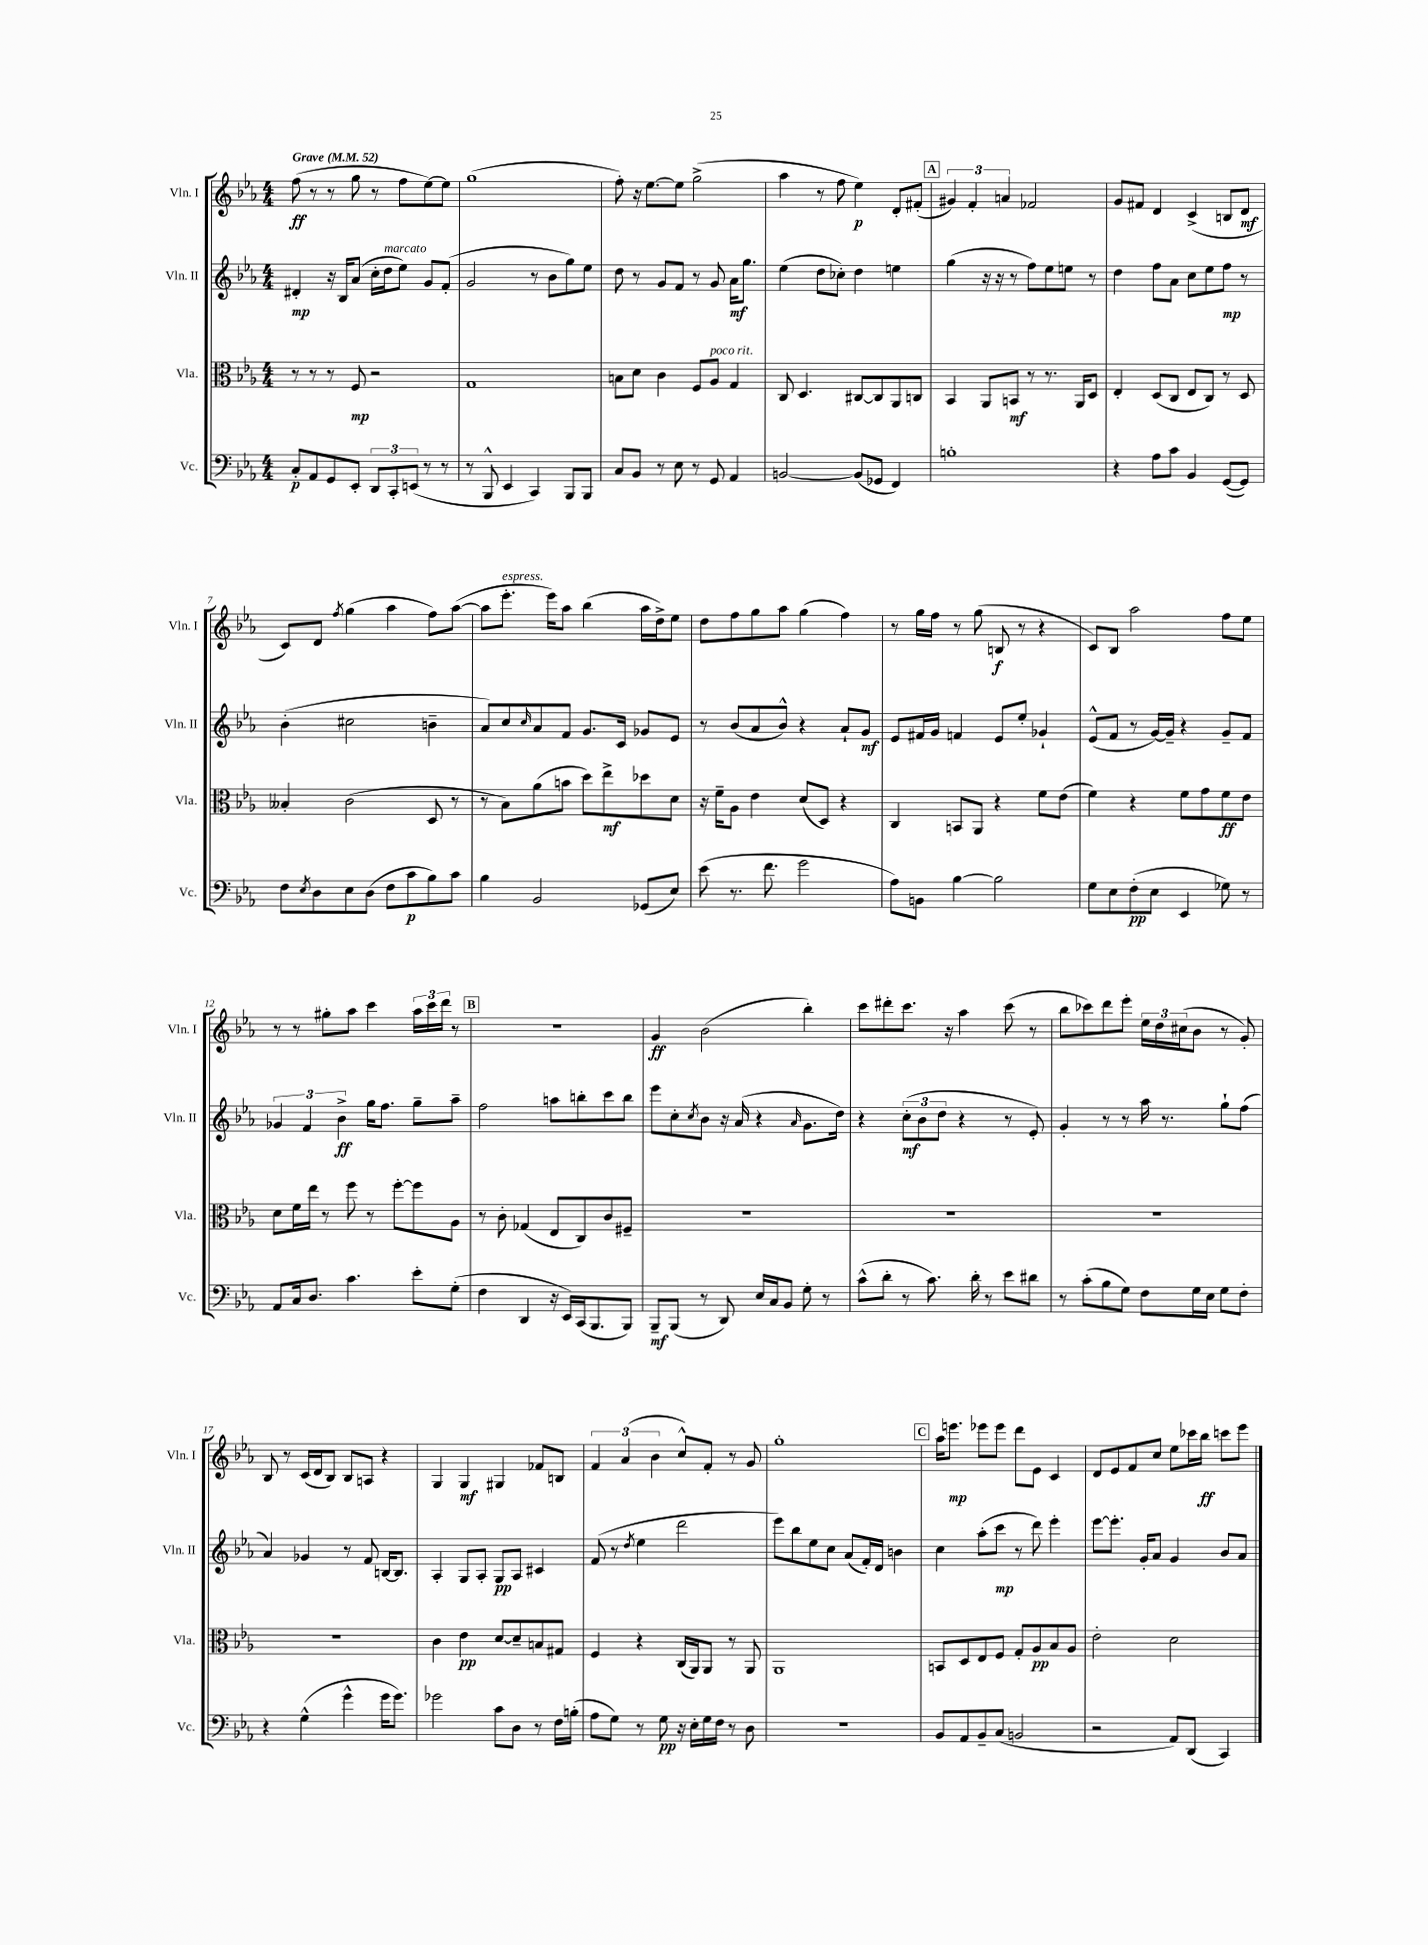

**kern	**kern	**kern	**kern
*staff4	*staff3	*staff2	*staff1
*clefF4	*clefC3	*clefG2	*clefG2
*k[b-e-a-]	*k[b-e-a-]	*k[b-e-a-]	*k[b-e-a-]
*M4/4	*M4/4	*M4/4	*M4/4
*MM52	*MM52	*MM52	*MM52
8C'	8r	4d#'	(8ff
8AA-	8r	.	8r
8GG	8r	16r	8r
.	.	16B-	.
8EE-'	8F	(8a-	8gg
12DD	2r	16cc'	8r
.	.	16dd	.
12CC'	.	.	.
.	.	8ee-)	8ff
(12EE	.	.	.
8r	.	8g	[8ee-)
8r	.	(8f'	8ee-]
=	=	=	=
8r	1G	2g	(1gg
8BBB-^^	.	.	.
4EE-	.	.	.
4CC)	.	8r	.
.	.	8b-	.
8BBB-	.	8gg)	.
8BBB-	.	8ee-	.
=	=	=	=
8C	8B	8dd	8ff')
8BB-	8d	8r	16r
.	.	.	[8.ee-
8r	4c	8g	.
8E-	.	8f	8ee-]
8r	8F	8r	(2gg^
8GG	8A-	8g	.
4AA-	4G	16a-	.
.	.	8.gg	.
=	=	=	=
[2BB	8C	(4ee-	4aa-
.	4.D	.	.
.	.	8dd	8r
.	.	8cc-')	8ff
(8BB]	[8C#	4dd	4ee-)
8GG-	8C#]	.	.
4FF)	8AA-	4ee	8d'
.	8C	.	(8f#'
=	=	=	=
1B'	4BB-	(4gg	6g#)
.	.	.	6f'
.	8AA-	16r	.
.	.	16r	.
.	.	.	6a
.	8BB	8r	.
.	8r	8ff)	2f-
.	8.r	8ee-	.
.	.	8ee	.
.	16AA-	.	.
.	8D	8r	.
=	=	=	=
4r	4E-'	4dd	8g
.	.	.	8f#
8A-	(8D	8ff	4d
8c	8C	8a-	.
4BB-	8E-	8cc	(4c^
.	8C)	8ee-	.
([8GG	8r	8ff	8B
8GG])	8D	8r	8d
=	=	=	=
8F	4B--'	(4b-'	8c)
8qE-	.	.	.
8D	.	.	8d
.	.	.	8qff
8E-	(2c	2cc#	(4gg
(8D	.	.	.
8F	.	.	4aa-
8c	.	.	.
8B-)	8D	4b~	8ff)
8c	8r	.	([8aa-
=	=	=	=
4B-	8r	8a-)	8aa-]
.	8B-)	8cc	8.eee-'
.	.	16qqcc	.
2BB-	(8a-	8a-	.
.	.	.	16eee-)
.	8b	8f	8aa-
.	8dd)	8.g	(4bb-
.	8ee-^	.	.
.	.	16c	.
(8GG-	8dd-	8g-	16aa-
.	.	.	16dd^)
8E-)	8d	8e-	8ee-
=	=	=	=
(8e-	16r	8r	8dd
.	16f~	.	.
8.r	8A-	(8b-	8ff
.	4e-	8a-	8gg
8.f	.	.	.
.	.	8b-^^)	8aa-
2g	(8d	4r	(4gg
.	8D)	.	.
.	4r	8a-`	4ff)
.	.	8g	.
=	=	=	=
8A-)	4C	8e-	8r
8BB	.	16f#	16gg
.	.	16g	16ff
[4B-	8BB	4f	8r
.	8AA-	.	(8gg
2B-]	4r	8e-	8B
.	.	8ee-'	8r
.	8f	4g-`	4r
.	(8e-	.	.
=	=	=	=
8G	4f)	(8e-^^	8c)
8E-	.	8f	8B-
(8F'	4r	8r	2aa-
8E-	.	[16g)	.
.	.	16g~]	.
4EE-	8f	4r	.
.	8g	.	.
8G-)	8f	8g~	8ff
8r	8e-	8f	8ee-
=	=	=	=
8AA-	8d	6g-	8r
16C	16f	.	8r
.	.	6f	.
8.D	16ee-	.	.
.	8r	.	8gg#'
.	.	6b-^	.
4.c	8ff	.	8aa-
.	8r	16gg	4ccc
.	.	8.ff	.
.	[8ff'	.	.
8e-'	8ff]	8gg~	24aa-
.	.	.	24ccc
.	.	.	24ddd
(8G'	8A-	8aa-~	8r
=	=	=	=
4F	8r	2ff	1r
.	8c'	.	.
4DD	(4G-	.	.
16r	8E-	8aa	.
16EE-)	.	.	.
(16CC	8C)	8bb'	.
8.BBB-	.	.	.
.	8c	8ccc	.
8BBB-)	8F#~	8bb	.
=	=	=	=
8BBB-~	1r	8eee-	4g
(8BBB-	.	8cc'	.
.	.	8qcc	.
8r	.	8b-	(2b-
8DD)	.	16r	.
.	.	(16a-	.
16E-	.	4r	.
16C	.	.	.
8BB-	.	.	.
.	.	16qqa-	.
8G'	.	8.g	4bb-')
8r	.	.	.
.	.	16dd)	.
=	=	=	=
(8c^^	1r	4r	8ccc
8d'	.	.	8ddd#'
8r	.	(12cc'	8.ccc
.	.	12b-	.
8.c)	.	.	.
.	.	12dd	.
.	.	.	16r
.	.	4r	4aa-
16d'	.	.	.
8r	.	.	.
8e-	.	8r	(8ccc
8d#	.	8e-')	8r
=	=	=	=
8r	1r	4g'	8bb-
(8c'	.	.	8ccc-)
8B-	.	8r	8ddd
8G)	.	8r	8eee-'
8F	.	16aa-	24ee-
.	.	.	24dd
.	.	8.r	.
.	.	.	(24cc#
16G	.	.	8b-
16E-	.	.	.
8G	.	8gg`	8r
8F'	.	(8ff	8g')
=	=	=	=
4r	1r	4a-)	8B-
.	.	.	8r
(4G^^	.	4g-	(16c
.	.	.	16d
.	.	.	8B-)
4g^^	.	8r	8B-
.	.	8f	8A
16g	.	[16B	4r
8.g)	.	8.B]	.
=	=	=	=
2g-	4c	4A-'	4G
.	4e-	8G	4G
.	.	8A-'	.
8c	[8d	8G	4G#
8D	8d~]	8A-	.
8r	8B	4c#	8f-
16F	8G#	.	8B
(16B'	.	.	.
=	=	=	=
8A-	4F	(8f	6f
8G)	.	8r	.
.	.	.	(6a-
.	.	8qdd	.
8r	4r	4ee-	.
.	.	.	6b-
8G	.	.	.
16r	(16C	2ddd	8cc^^)
16E-'	16AA-)	.	.
16G	8AA-	.	8f'
16F	.	.	.
8r	8r	.	8r
8D	8AA-	.	8g
=	=	=	=
1r	1AA-	8eee-)	1gg'
.	.	8bb-	.
.	.	8ee-	.
.	.	8cc	.
.	.	(8a-	.
.	.	16f')	.
.	.	16d	.
.	.	4b	.
=	=	=	=
8BB-	8BB	4cc	16aa-
.	.	.	8.eee
8AA-	8D	.	.
8BB-~	8E-	(8aa-'	8eee-
(8C	8F	8ccc	8eee-
2BB	8G'	8r	8ddd
.	8A-	8ddd)	8e-
.	8B-	4eee-'	4c
.	8A-	.	.
=	=	=	=
2r	2e-'	[8eee-	8d
.	.	8.eee-']	8e-
.	.	.	8f
.	.	16g'	.
.	.	8a-	8cc
8AA-)	2d	4g	8ee-
(8DD	.	.	16ccc-
.	.	.	16bb-
4CC)	.	8b-	8ccc
.	.	8a-	8eee-
==	==	==	==
*-	*-	*-	*-
